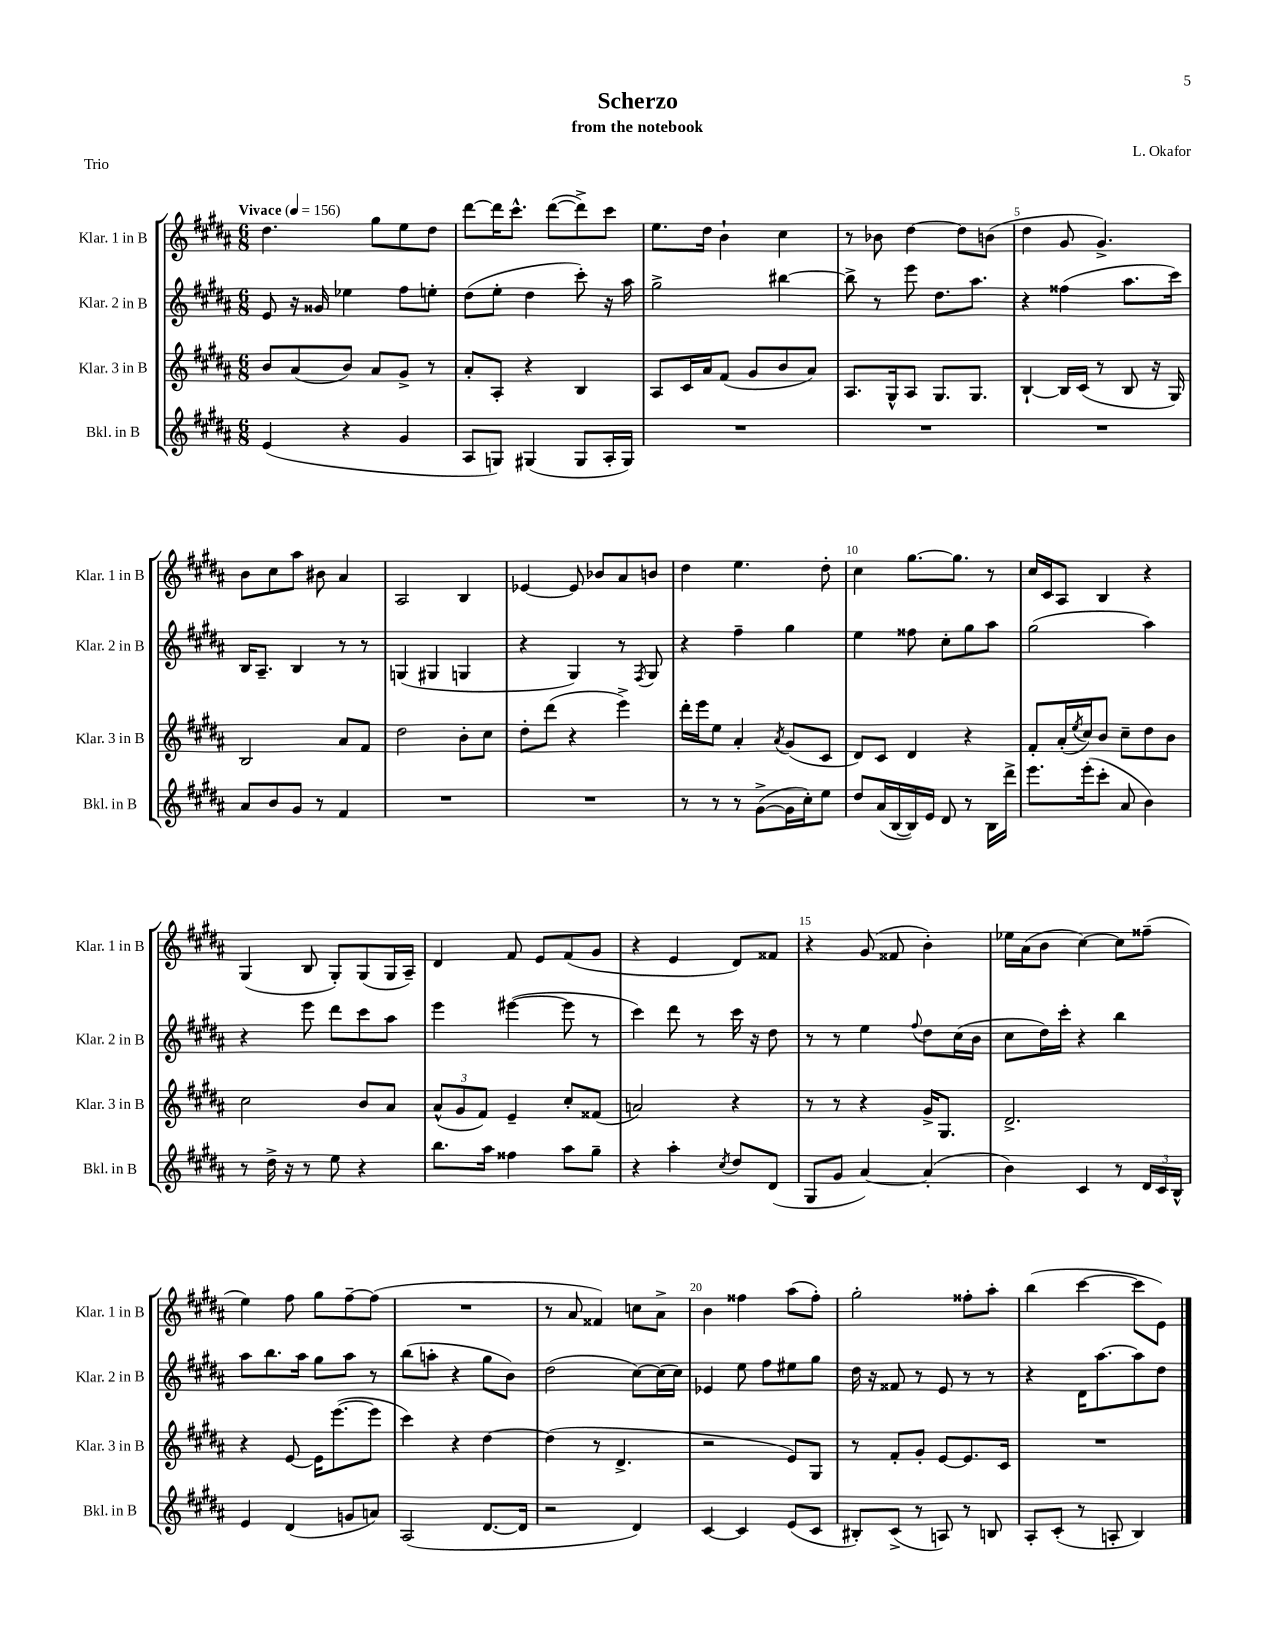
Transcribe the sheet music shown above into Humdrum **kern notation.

**kern	**kern	**kern	**kern
*staff4	*staff3	*staff2	*staff1
*clefG2	*clefG2	*clefG2	*clefG2
*k[f#c#g#d#a#]	*k[f#c#g#d#a#]	*k[f#c#g#d#a#]	*k[f#c#g#d#a#]
*M6/8	*M6/8	*M6/8	*M6/8
*MM156	*MM156	*MM156	*MM156
(4e	8b	8e	4.dd#
.	(8a#	16r	.
.	.	16g##	.
4r	8b)	4ee-	.
.	8a#	.	8gg#
4g#	8g#^	8ff#	8ee
.	8r	8ee'	8dd#
=	=	=	=
8A#	8a#'	(8dd#	[8ddd#
8G)	8A#'	8ee'	16ddd#]
.	.	.	8.ccc#^^
(4G#	4r	4dd#	.
.	.	.	([8ddd#
8G#	4B	8ccc#')	8ddd#^])
16A#'	.	16r	8ccc#
16G#)	.	16aa#	.
=	=	=	=
2.r	8A#	2gg#^	8.ee
.	16c#	.	.
.	16a#	.	16dd#
.	(8f#	.	4b`
.	8g#	.	.
.	8b	[4bb#	4cc#
.	8a#)	.	.
=	=	=	=
2.r	8.A#	8bb#^]	8r
.	.	8r	8b-
.	16G#^^	.	.
.	8A#	8eee	[4dd#
.	8.G#	8.dd#	.
.	.	.	8dd#]
.	8.G#	8.aa#	.
.	.	.	(8b
=	=	=	=
2.r	[4B`	4r	4dd#
.	16B]	(4ff##	8g#
.	(16c#	.	.
.	8r	.	4.g#^)
.	8B	8.aa#	.
.	16r	.	.
.	16G#)	16ccc#)	.
=	=	=	=
8a#	2B	16B	8b
.	.	8.A#~	.
8b	.	.	8cc#
8g#	.	4B	8aa#
8r	.	.	8b#
4f#	8a#	8r	4a#
.	8f#	8r	.
=	=	=	=
2.r	2dd#	(4G	2A#
.	.	4G#	.
.	8b'	4G	4B
.	8cc#	.	.
=	=	=	=
2.r	8dd#'	4r	[4e-
.	(8ddd#	.	.
.	4r	4G#)	8e-]
.	.	.	8b-
.	4eee^)	8r	8a#
.	.	8qF#	.
.	.	8G#	8b
=	=	=	=
8r	16ddd#'	4r	4dd#
.	16eee	.	.
8r	8ee	.	.
8r	4a#'	4ff#~	4.ee
([8g#^	.	.	.
.	8qa#	.	.
16g#]	(8g#	4gg#	.
16cc#')	.	.	.
8ee	8c#	.	8dd#'
=	=	=	=
8dd#	8d#)	4ee	4cc#
(16a#	8c#	.	.
[16B	.	.	.
16B])	4d#	8ff##	[8.gg#
16e	.	.	.
8d#	.	8cc#'	.
.	.	.	8.gg#]
8r	4r	8gg#	.
16B	.	8aa#	8r
16ddd#^	.	.	.
=	=	=	=
8.eee	8f#'	(2gg#	16cc#
.	.	.	16c#
.	(16a#'	.	8A#
.	8qee	.	.
(16eee'	16cc#)	.	.
8ccc#'	8b	.	4B
8a#	8cc#~	.	.
4b)	8dd#	4aa#)	4r
.	8b	.	.
=	=	=	=
8r	2cc#	4r	(4G#
16dd#^	.	.	.
16r	.	.	.
8r	.	8eee	8B
8ee	.	8ddd#	8G#')
4r	8b	8ccc#	(8G#
.	8a#	8aa#	16G#
.	.	.	16A#~)
=	=	=	=
8.bb	(12a#^^	4eee	4d#
.	12g#	.	.
.	12f#)	.	.
16aa#	.	.	.
4ff##	4e~	([4eee#	8f#
.	.	.	8e
8aa#	8cc#'	8eee#]	(8f#
8gg#~	(8f##	8r	8g#
=	=	=	=
4r	2a)	4ccc#)	4r
4aa#'	.	8ddd#	4e
.	.	8r	.
8qcc#	.	.	.
8dd#	4r	16ccc#	8d#)
.	.	16r	.
(8d#	.	8dd#	8f##
=	=	=	=
8G#	8r	8r	4r
8g#	8r	8r	.
[4a#)	4r	4ee	(8g#
.	.	.	8f##
.	.	8qqff#	.
(4a#']	16g#^	8dd#	4b')
.	8.G#	.	.
.	.	(16cc#	.
.	.	16b	.
=	=	=	=
4b)	2.d#^	8cc#	16ee-
.	.	.	(16a#
.	.	16dd#)	8b
.	.	16ccc#'	.
4c#	.	4r	[4cc#)
8r	.	4bb	8cc#]
24d#	.	.	(8ff##~
24c#	.	.	.
24B^^	.	.	.
=	=	=	=
4e	4r	8aa#	4ee)
.	.	8.bb	.
(4d#	[8e	.	8ff#
.	.	16aa#	.
.	16e]	8gg#	8gg#
.	([8.eee	.	.
8g	.	8aa#	[8ff#~
8a)	8eee]	8r	(8ff#]
=	=	=	=
(2A#	4ccc#)	(8bb	2.r
.	.	8aa'	.
.	4r	4r	.
[8.d#	[4dd#	8gg#	.
.	.	8b)	.
16d#]	.	.	.
=	=	=	=
2r	(4dd#]	(2dd#	8r
.	.	.	8a#
.	8r	.	4f##)
.	4.d#^	.	.
4d#)	.	[8cc#)	8cc
.	.	(16cc#]	8a#^
.	.	16cc#)	.
=	=	=	=
[4c#	2r	4e-	4b
4c#]	.	8ee	4ff##
.	.	8ff#	.
(8e	8e)	8ee#	(8aa#
8c#	8G#	8gg#	8ff##')
=	=	=	=
8B#')	8r	16dd#	2gg#'
.	.	16r	.
(8c#^	8f#'	8f##	.
8r	8g#'	8r	.
8A)	[8e	8e	.
8r	8.e]	8r	8ff##'
8B	.	8r	8aa#'
.	16c#	.	.
=	=	=	=
8A#'	2.r	4r	(4bb
(8c#'	.	.	.
8r	.	16d#	[4ccc#
.	.	[8.aa#	.
8A'	.	.	.
4B)	.	8aa#]	8ccc#]
.	.	8dd#	8e)
==	==	==	==
*-	*-	*-	*-
